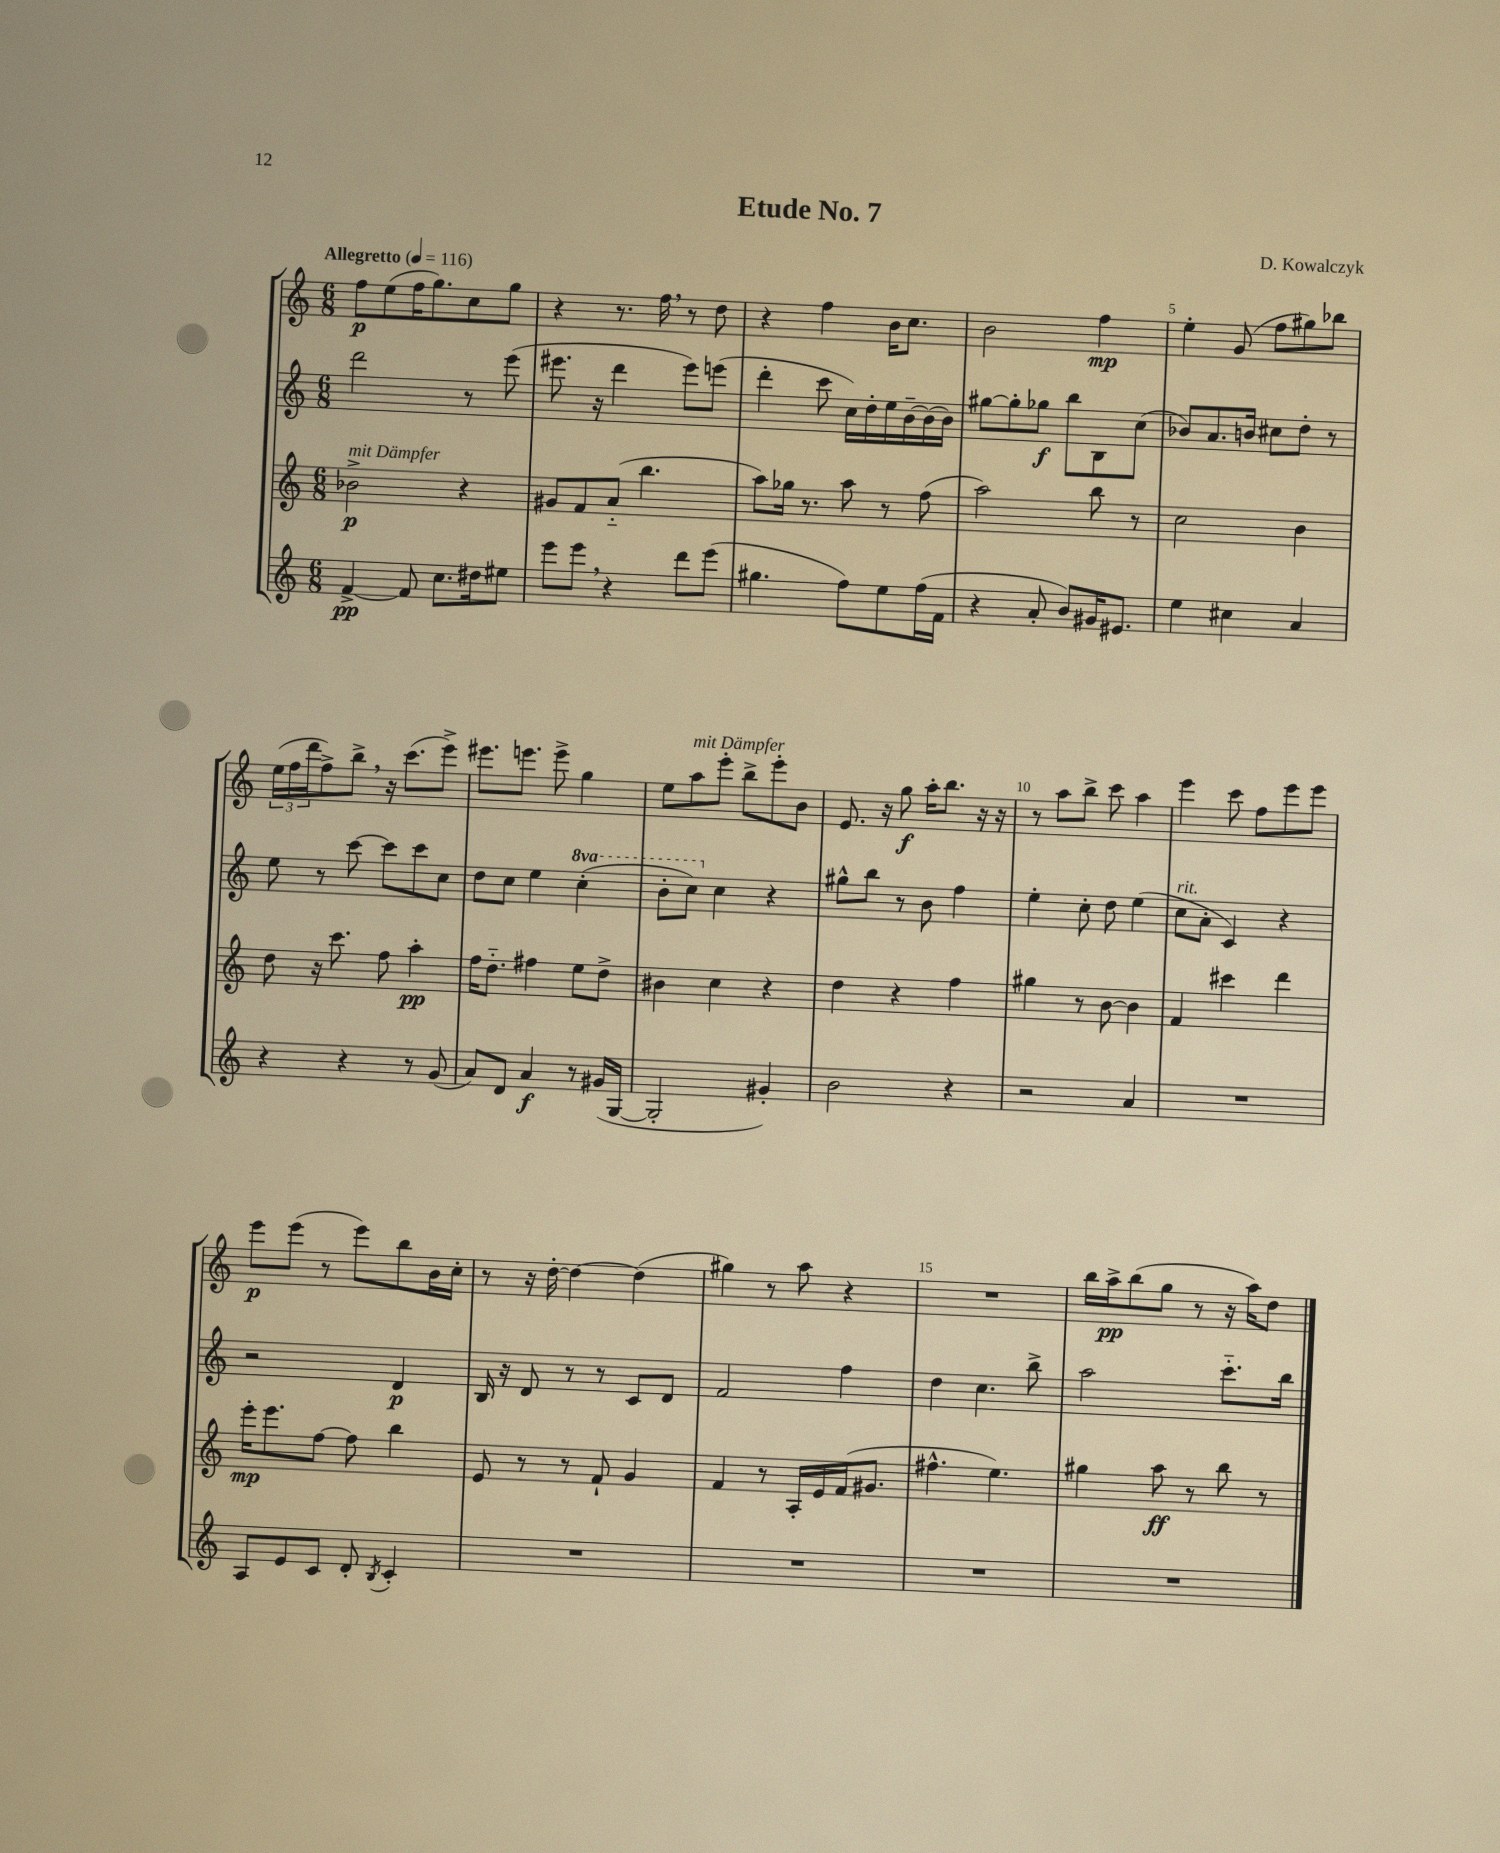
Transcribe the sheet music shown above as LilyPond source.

\header { title = "Etude No. 7" composer = "D. Kowalczyk" }
<<
\new StaffGroup <<
\new Staff = "s0" {
    \clef treble \key c \major \numericTimeSignature \time 6/8 \tempo "Allegretto" 4 = 116
    f''8\p e''8( f''16 g''8.) c''8 g''8 |
    r4 r8. f''16 \breathe r8 d''8 |
    r4 f''4 b'16 c''8. |
    b'2 f''4\mp |
    e''4-. g'8( f''8 gis''8) bes''8 |
    \tuplet 3/2 { e''16( f''16 d'''16 } f''8->) b''8-> \breathe r16 c'''8.( e'''8->) |
    eis'''8. e'''8. e'''8-> g''4 |
    e''8 a''8^\markup { \italic "mit Dämpfer" } e'''8-. b''8-> e'''8-. b'8 |
    e'8. r16 g''8\f a''16-. b''8. r16 r16 |
    r8 a''8 b''8-> c'''8 a''4 |
    e'''4 c'''8 f''8 e'''8 e'''8 |
    e'''8\p e'''8( r8 e'''8) b''8 b'16 c''16-. |
    r8 r16 d''16~-. d''4~ d''4( |
    gis''4) r8 a''8 r4 |
    R2. |
    b''16 a''16->\pp b''8( g''8 r8 r16 a''16) d''8 \bar "|." |
}
\new Staff = "s1" {
    \clef treble \key c \major \numericTimeSignature \time 6/8 \set Staff.ottavationMarkups = #ottavation-simple-ordinals
    d'''2 r8 e'''8( |
    eis'''8. r16 d'''4 eis'''8) e'''8( |
    d'''4-. c'''8 c''16) d''16-. e''16 b'16~-- b'16( b'16) |
    gis''8~ gis''8-. ges''8\f b''8 b8 c''8( |
    bes'8) a'8. b'16 cis''8 d''8-. r8 |
    e''8 r8 c'''8~ c'''8 c'''8 c''8 |
    d''8 c''8 e''4 \ottava #1 c'''4-.( |
    b''8-. c'''8) \ottava #0 c''4 r4 |
    gis''8-^ b''8 r8 b'8 f''4 |
    e''4-. c''8-. d''8 e''4( |
    c''8^\markup { \italic "rit." } a'8-. c'4) r4 |
    r2 d'4\p |
    b16 r16 d'8 r8 r8 c'8 d'8 |
    f'2 f''4 |
    d''4 c''4. b''8-> |
    a''2 c'''8.-_ b''16 \bar "|." |
}
\new Staff = "s2" {
    \clef treble \key c \major \numericTimeSignature \time 6/8
    bes'2->\p^\markup { \italic "mit Dämpfer" } r4 |
    gis'8 f'8 a'8-_( b''4. |
    a''8) ges''16 r8. a''8 r8 f''8( |
    a''2) b''8 r8 |
    c''2 b'4 |
    d''8 r16 c'''8. f''8 a''4-.\pp |
    f''16 d''8.-_ fis''4 e''8 d''8-> |
    bis'4 c''4 r4 |
    d''4 r4 f''4 |
    gis''4 r8 b'8~ b'4 |
    f'4 cis'''4 d'''4 |
    e'''16-.\mp e'''8. f''8~ f''8 b''4 |
    e'8 r8 r8 f'8-! g'4 |
    f'4 r8 a16-. e'16 f'16( gis'8. |
    fis''4.-^ e''4.) |
    gis''4 a''8\ff r8 b''8 r8 \bar "|." |
}
\new Staff = "s3" {
    \clef treble \key c \major \numericTimeSignature \time 6/8
    f'4~->\pp f'8 c''8. dis''16 eis''8 |
    e'''8 e'''8 \breathe r4 d'''8 e'''8( |
    gis''4. f''8) e''8 f''16( f'16 |
    r4 a'8-. b'8) gis'16 eis'8. |
    e''4 cis''4 a'4 |
    r4 r4 r8 g'8( |
    a'8) d'8 a'4\f r8 gis'16( g16~ |
    g2-. gis'4-.) |
    b'2 r4 |
    r2 a'4 |
    R2. |
    a8 e'8 c'8 d'8-. \acciaccatura { b8 } c'4-. |
    R2. |
    R2. |
    R2. |
    R2. \bar "|." |
}
>>
>>
\layout { \context { \Score \override BarNumber.break-visibility = ##(#f #t #t) barNumberVisibility = #(every-nth-bar-number-visible 5) } }
